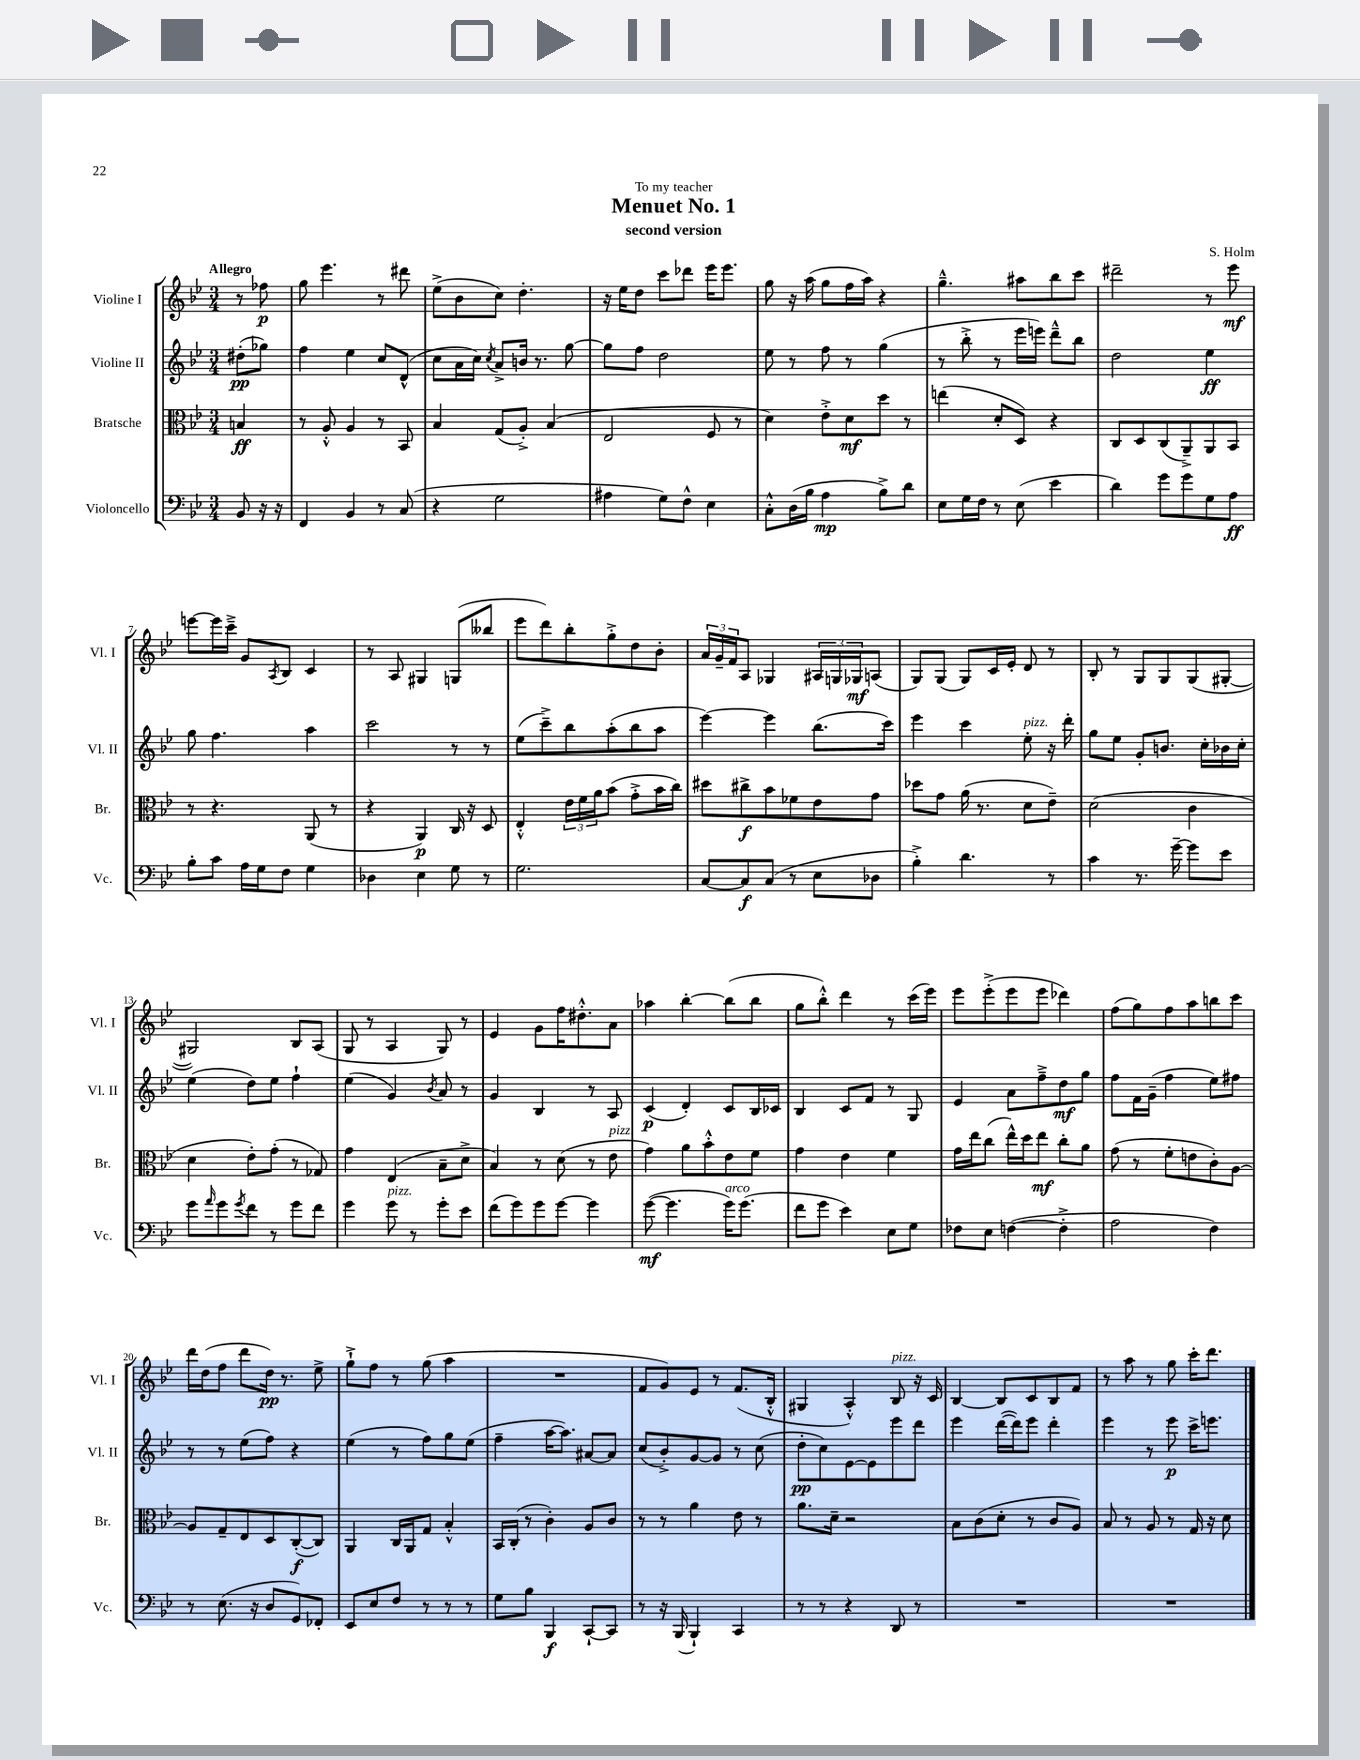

**kern	**kern	**kern	**kern
*staff4	*staff3	*staff2	*staff1
*clefF4	*clefC3	*clefG2	*clefG2
*k[b-e-]	*k[b-e-]	*k[b-e-]	*k[b-e-]
*M3/4	*M3/4	*M3/4	*M3/4
8BB-	4B	(8dd#'	8r
16r	.	8gg-)	8ff-
16r	.	.	.
=	=	=	=
4FF	8r	4ff	8gg
.	8A'^^	.	4.eee-
4BB-	4A	4ee-	.
8r	8r	8cc	8r
(8C	8BB-	(8d^^	8ddd#
=	=	=	=
4r	4B-	8cc	(8ee-^
.	.	16a	8b-
.	.	16cc)	.
.	.	8qcc	.
2G	(8G	8a^	8cc)
.	8A'^)	16b	4.dd'
.	.	8.r	.
.	(4B-	.	.
.	.	[8gg	.
=	=	=	=
4A#	2E-	8gg]	16r
.	.	.	16ee-
.	.	8ff	8dd
8G)	.	2dd	8ccc
8F^^	.	.	8ddd-
4E-	8F	.	16eee-
.	.	.	8.eee-
.	8r	.	.
=	=	=	=
8C'^^	4d)	8ee-	8gg
(16D	.	8r	16r
16B-	.	.	(16aa
4A	8e-'^	8ff	8gg
.	8d	8r	16ff
.	.	.	16aa)
8B-^)	8dd	(4gg	4r
8d	8r	.	.
=	=	=	=
8E-	(4ee	8r	4.gg~^^
16G	.	8bb-'^	.
16F	.	.	.
8r	8d'	8r	.
(8E-	8D)	16eee-	8aa#
.	.	16eee)	.
4e-	4r	8ddd~^^	8bb-
.	.	8bb-	8ccc
=	=	=	=
4d)	8C	2dd	2ddd#~
.	8D	.	.
8g	(8C	.	.
8g	8AA~^)	.	.
8G	8AA	4ee-	8r
8A	8BB-	.	8eee-
=	=	=	=
8B-'	8r	8gg	[8eee
8c	4.r	4.ff	16eee]
.	.	.	16ccc~^
16A	.	.	8g
16G	.	.	.
.	.	.	8qA
8F	.	.	8B-
4G	(8AA	4aa	4c
.	8r	.	.
=	=	=	=
4D-	4r	2ccc	8r
.	.	.	8A
4E-	4AA)	.	4G#
8G	16C	8r	(8G
.	16r	.	.
8r	8D	8r	8bb--
=	=	=	=
2.G	4E-'^^	(8ee-	8eee-
.	.	8ccc~^)	8ddd)
.	24e-	8bb-	8bb-'
.	24f	.	.
.	24a	.	.
.	(8b-	(8aa'	8gg'^
.	8g'^	8bb-	8dd
.	16b-	8aa	8b-'
.	16cc)	.	.
=	=	=	=
[8C	8dd#	[4eee-)	24a
.	.	.	24g~
.	.	.	24f
8C]	8cc#^	.	8A
(8C	8b-	4eee-]	4G-
8r	8f-	.	.
8E-	8e-	(8.bb-	24A#
.	.	.	24G
.	.	.	24G-
8D-	8g	.	(8A
.	.	16ccc)	.
=	=	=	=
4B-'^)	8dd-	4eee-	8G)
.	8g	.	(8G
4.d	(16a	4ccc	8G)
.	8.r	.	.
.	.	.	16c
.	.	.	16e-'
.	8d	8ee-'	8d
8r	8e-~)	16r	8r
.	.	16ddd'	.
=	=	=	=
4c	(2d	8gg	8B-'
.	.	8ee-	8r
8.r	.	8g'	8G
.	.	8.b	8G
[16g~	.	.	.
8g]	4c	.	(8G
.	.	16cc'	.
8e-	.	16b-	[8G#'
.	.	16cc'	.
=	=	=	=
8g	4d	(4ee-	2G#])
16qqa	.	.	.
8g	.	.	.
8qg	.	.	.
8f	8e-')	8dd)	.
8r	(8g'	8ee-	.
8g	8r	4ff`	8B-
8f	8G-)	.	(8A
=	=	=	=
4g	4g	(4ee-	8G
.	.	.	8r
8g	(4E-	4g)	4A
8r	.	.	.
.	.	8qb-	.
8g'	8B-~	8a	8G)
8e-	8d^	8r	8r
=	=	=	=
(8f	4B-)	4g	4e-
8g)	.	.	.
8g	8r	4B-	8g
[8g	(8d	.	16ff
.	.	.	8.dd#'^^
4g]	8r	8r	.
.	8e-	8A	8a
=	=	=	=
([8g	4g)	(4c	4aa-
4.g]	.	.	.
.	8a	4d')	[4bb-'
.	8b-'^^	.	.
16g)	8e-	8c	(8bb-]
(8.g	.	.	.
.	8f	16B-	8bb-
.	.	16c-	.
=	=	=	=
8f	4g	4B-	8gg
8g	.	.	8bb-'^^)
4e-)	4e-	8c	4ddd
.	.	8f	.
8E-	4f	8r	8r
8G	.	8G	(16ccc
.	.	.	16eee-)
=	=	=	=
8F-	16g	4e-	8eee-
.	16ee-	.	.
8E-	(8cc	.	(8eee-'^
([4F	16ee-^^)	8a	8eee-
.	16dd	.	.
.	8ee-	8ff~^	8eee-
4F'^]	8cc'	8dd	4ddd-)
.	8a	8gg	.
=	=	=	=
2A	(8g	8ff	(8ff
.	8r	16f	8gg)
.	.	(16g~	.
.	8f'	4ff	8ff
.	8e	.	8aa
4F)	8c')	8ee-)	8bb
.	[8A	8ff#	8ccc
=	=	=	=
8r	8A]	8r	16ddd
.	.	.	(16dd
(8.E-	8G~	8r	8ff
.	8E-	(8ee-	8ddd
16r	.	.	.
8D	8D	8ff)	16dd)
.	.	.	8.r
8GG)	([8C'	4r	.
8FF-'	8C])	.	8ee-^
=	=	=	=
8EE-	4AA	(4ee-	8gg`^
8E-	.	.	8ff
8F	16C	8r	8r
.	16AA	.	.
8r	8G	8ff)	(8gg
8r	4B-'^^	8gg	4aa
8r	.	(8ee-	.
=	=	=	=
8G	16BB-	4ff~	2.r
.	(16C'	.	.
8B-	8r	.	.
4BBB-	4c')	[16aa	.
.	.	8.aa])	.
[8CC`	8A	[8a#	.
8CC]	8c	8a#]	.
=	=	=	=
8r	8r	(8cc	8f
16r	8r	8b-'^)	8g)
(16BBB-	.	.	.
4BBB-`)	4a	[8g	8e-
.	.	8g]	8r
4CC	8e-	8r	(8.f
.	8r	(8cc	.
.	.	.	16B-'^^
=	=	=	=
8r	8.a	8dd'	4G#
8r	.	8cc)	.
.	16d~	.	.
4r	2r	[8e-	4A'^^)
.	.	8e-]	.
8DD	.	8eee-	8B-
8r	.	8ddd	16r
.	.	.	16c
=	=	=	=
2.r	8B-	4eee-	[4B-
.	(8c	.	.
.	8d'	([16ddd	8B-]
.	.	16ddd])	.
.	8r	8eee-	8c
.	8c	4ddd'	8B-
.	8A)	.	8f
=	=	=	=
2.r	8B-	4eee-	8r
.	8r	.	8aa
.	8A	8r	8r
.	8r	8eee-	8gg
.	16G	16ccc^	16ccc'
.	16r	8.eee	8.ddd
.	8d	.	.
==	==	==	==
*-	*-	*-	*-
